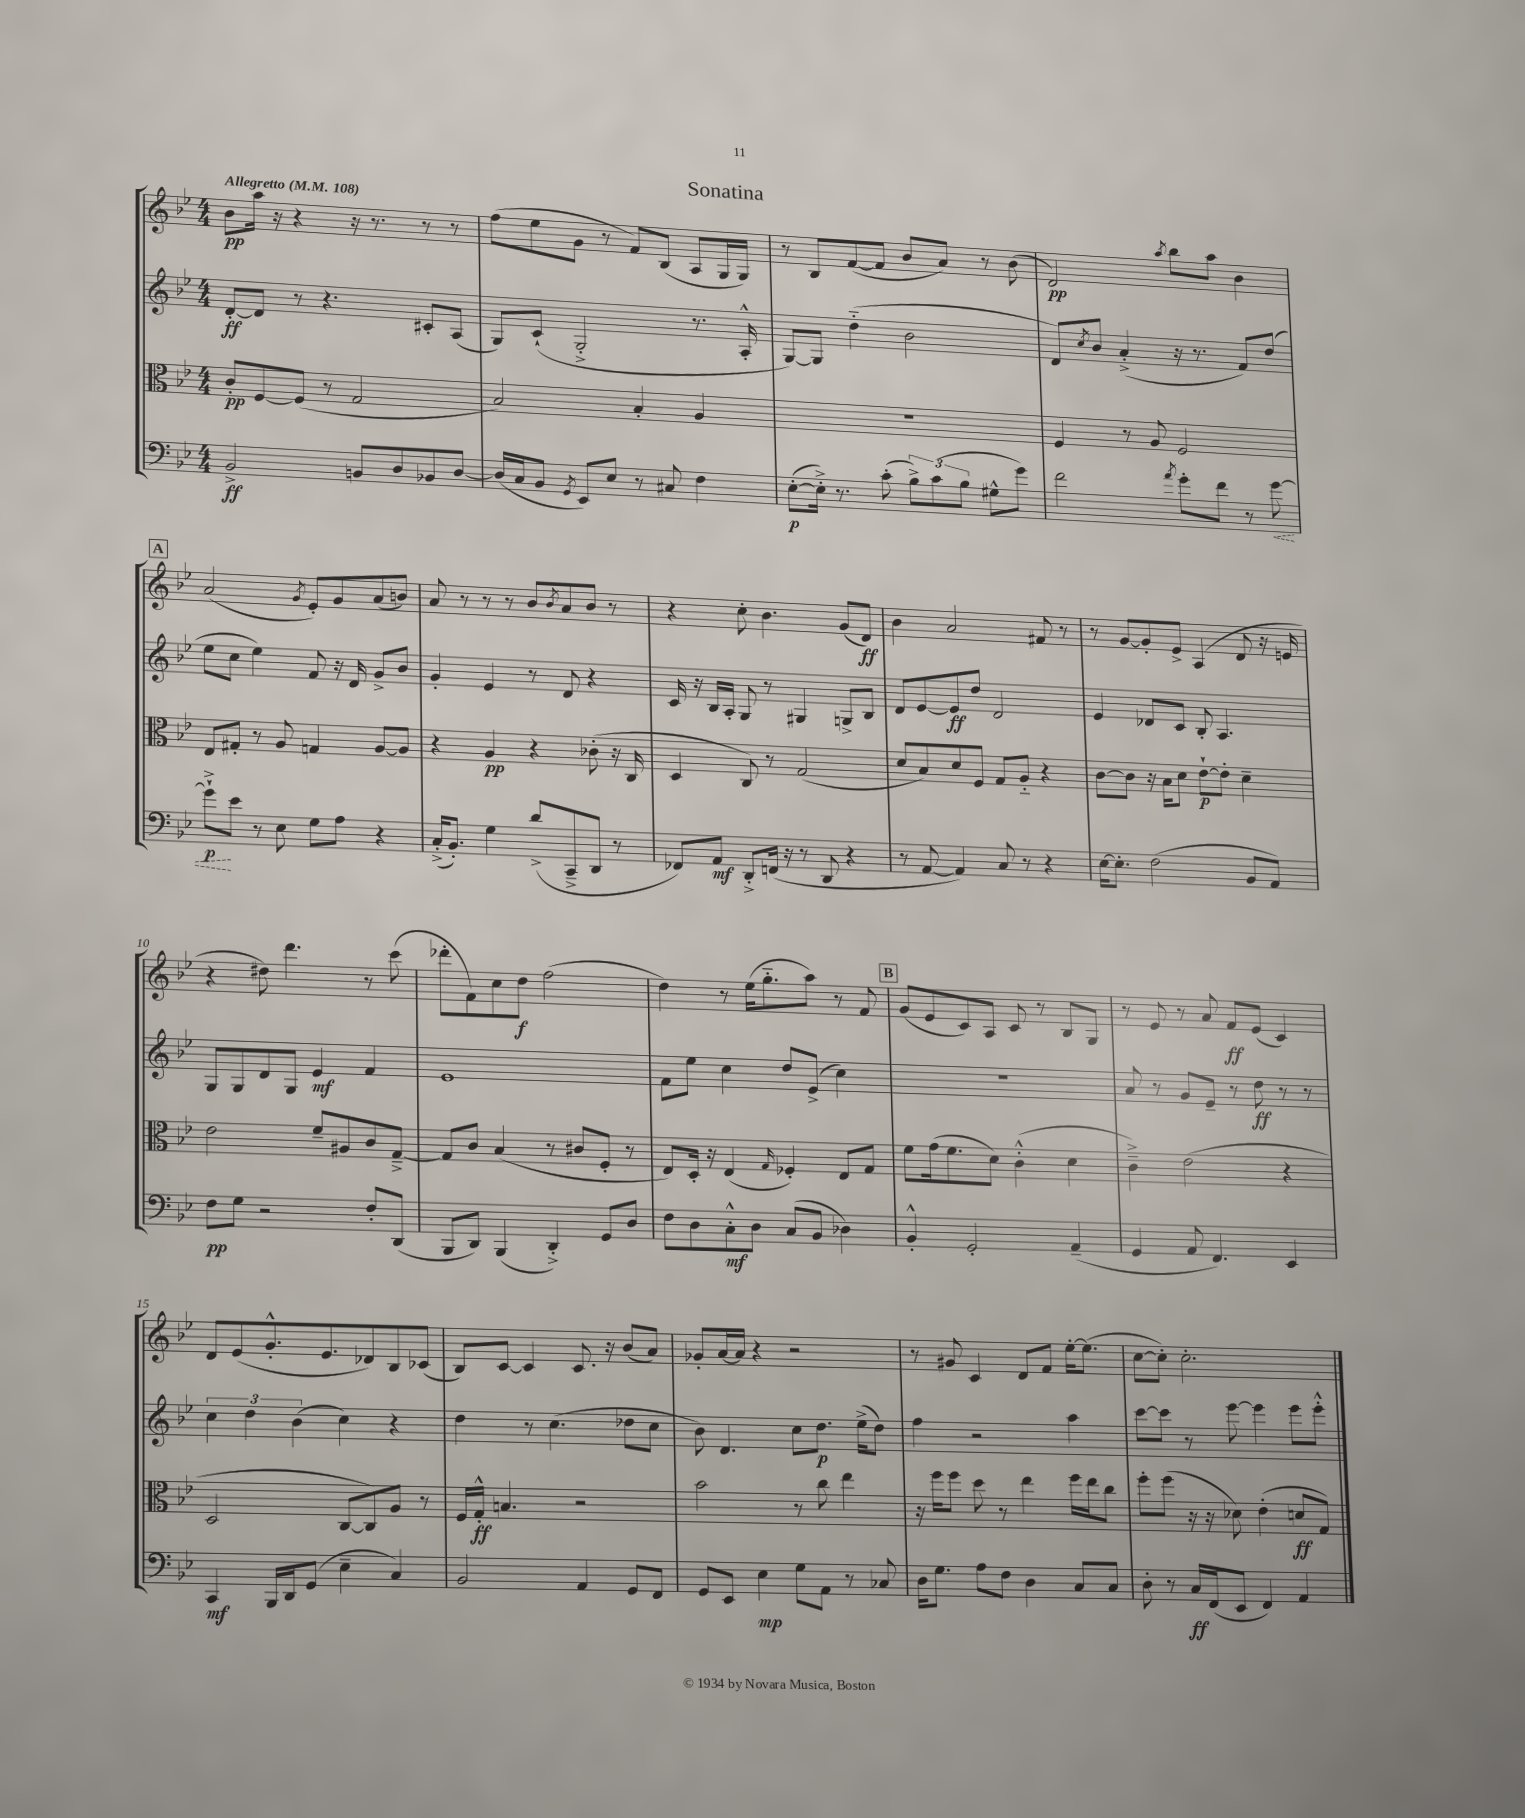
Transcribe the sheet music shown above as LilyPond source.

\header { title = "Sonatina" }
<<
\new StaffGroup <<
\new Staff = "s0" {
    \clef treble \key bes \major \numericTimeSignature \time 4/4 \tempo "Allegretto" 4 = 108
    bes'8\pp a''16 r16 r4 r16 r8. r8 r8 |
    f''8( ees''8 g'8 r8 f'8) bes8( a8 g16 g16) |
    r8 bes8 f'8~( f'8 bes'8 a'8) r8 bes'8( |
    d'2\pp) \acciaccatura { a''8 } bes''8 a''8 bes'4 |
    \mark \markup { \box "A" } a'2( \acciaccatura { g'8 } ees'8-.) g'8 a'8( b'8) |
    a'8 r8 r8 r8 bes'8 \acciaccatura { bes'8 } a'8 bes'8 r8 |
    r4 c''8-. bes'4. g'8( d'8\ff) |
    bes'4 a'2 fis'8 r8 |
    r8 g'8~ g'8-. ees'8-> a4( d'8 r16 e'16 |
    r4 dis''8) d'''4. r8 c'''8( |
    des'''8-. f'8) c''8 d''8\f f''2( |
    d''4) r8 ees''16( g''8.-_ a''8) r8 f'8 |
    \mark \markup { \box "B" } g'8( ees'8 c'8) a8 c'8 r8 bes8 g8 |
    r8 ees'8 r8 a'8 f'8\ff ees'8( c'4) |
    d'8 ees'8( g'8.-.-^ ees'8. des'8) bes8 ces'8( |
    bes8) c'8~ c'4 c'8. r16 bes'8( a'8) |
    ges'8-. a'16~ a'16 r4 r2 |
    r8 gis'8 c'4 d'8 f'8 ees''16~-. ees''8.( |
    c''8~ c''8-.) c''2.-. \bar "|." |
}
\new Staff = "s1" {
    \clef treble \key bes \major \numericTimeSignature \time 4/4
    d'8~-.\ff d'8 r8 r4. cis'8-. a8( |
    g8) c'8-!( g2-.-> r8. a16-.-^ |
    g8~) g8 d''4-_( bes'2 |
    d'8) \acciaccatura { c''8 } bes'8 a'4-.->( r16 r8. f'8) d''8( |
    \mark \markup { \box "A" } ees''8 c''8 ees''4) f'8 r16 d'16 g'8-> bes'8 |
    g'4-. ees'4 r8 d'8 r4 |
    c'16 r16 bes16 a16-. g8 r8 gis4 g8-> bes8 |
    d'8 ees'8~ ees'8\ff d''8 d'2 |
    ees'4 des'8 c'8 bes8-. a4. |
    g8 g8 d'8 g8 ees'4\mf f'4 |
    ees'1 |
    f'8 ees''8 c''4 d''8 ees'8->( c''4) |
    \mark \markup { \box "B" } R1 |
    a'8 r8 g'8 ees'8-- r8 d''8\ff r8 r8 |
    \tuplet 3/2 { c''4 d''4 bes'4( } c''4) r4 |
    d''4 r8 c''4.( des''8 c''8 |
    bes'8) d'4. c''8 d''8.\p ees''16->( d''8) |
    f''4 r2 a''4 |
    c'''8~ c'''8 r8 ees'''8~ ees'''4 ees'''8 ees'''8-.-^ \bar "|." |
}
\new Staff = "s2" {
    \clef alto \key bes \major \numericTimeSignature \time 4/4
    c'8-.\pp f8~ f8( r8 g2 |
    bes2) bes4-. a4 |
    R1 |
    f4 r8 a8 f2 |
    \mark \markup { \box "A" } ees8 gis8-. r8 a8 g4 a8~ a8 |
    r4 a4\pp r4 ces'8-.( r16 c16 |
    d4 c8) r8 g2( |
    d'8 bes8) d'8 f8 g8 a8-_ r4 |
    c'8~ c'8 r16 bes16 d'8 ees'8~-!\p ees'8-. d'4-- |
    ees'2 f'8-- ais8 c'8 g8~---> |
    g8 c'8 bes4( r8 cis'8 f8-. r8 |
    ees8) d16-. r16 ees4( \grace { g16 } fes4-.) ees8 g8 |
    \mark \markup { \box "B" } f'8 g'16( f'8. d'8) c'4-.-^( d'4 |
    c'4--->) ees'2( r4 |
    d2 c8~ c8) a8 r8 |
    f16 g16-.-^\ff b4. r2 |
    bes'2 r8 c''8 ees''4 |
    r16 f''16 f''8 d''8 r8 ees''4 f''16 ees''16 c''8 |
    f''8-. f''8( r16 r16 des'8) ees'4-.( d'8\ff g8) \bar "|." |
}
\new Staff = "s3" {
    \clef bass \key bes \major \numericTimeSignature \time 4/4
    bes,2->\ff b,8 d8 bes,8 d8~ |
    d16( c16 bes,8 \acciaccatura { g,8 } ees,8) ees8 r8 cis8 f4 |
    ees8~-.\p( ees16-.->) r8. c'8-.( \tuplet 3/2 { bes8->) c'8( bes8 } gis8-^ g'8) |
    f'2 \acciaccatura { a'8 } g'8-. f'8 r8 \once \override Hairpin.style = #'dashed-line g'8~\< |
    \mark \markup { \box "A" } g'8-!->\p\! ees'8 r8 ees8 g8 a8 r4 |
    c16-.->( bes,8.-.) g4 d'8->( c,8---> d,8 r8 |
    fes,8) a,8\mf d,8-.-> f,16( r16 r8 d,8 r4 |
    r8 a,8~ a,4) c8 r8 r4 |
    ees16~ ees8.-. f2( bes,8 a,8) |
    f8\pp g8 r2 f8-. d,8( |
    bes,,8 d,8) bes,,4( d,4-.->) g,8 d8 |
    f8 d8 c8-.-^\mf d8 c8( bes,8 des4) |
    \mark \markup { \box "B" } bes,4-.-^ g,2-. a,4--( |
    g,4 a,8 f,4.) ees,4 |
    c,4\mf bes,,16 d,16 g,8( ees4-- c4) |
    bes,2 a,4 g,8 f,8 |
    g,8 ees,8 ees4\mp g8 a,8 r8 ces8 |
    d16 g8. a8 f8 d4 c8 c8 |
    d8-. r8 c16\ff f,16( ees,8 f,4) a,4 \bar "|." |
}
>>
>>
